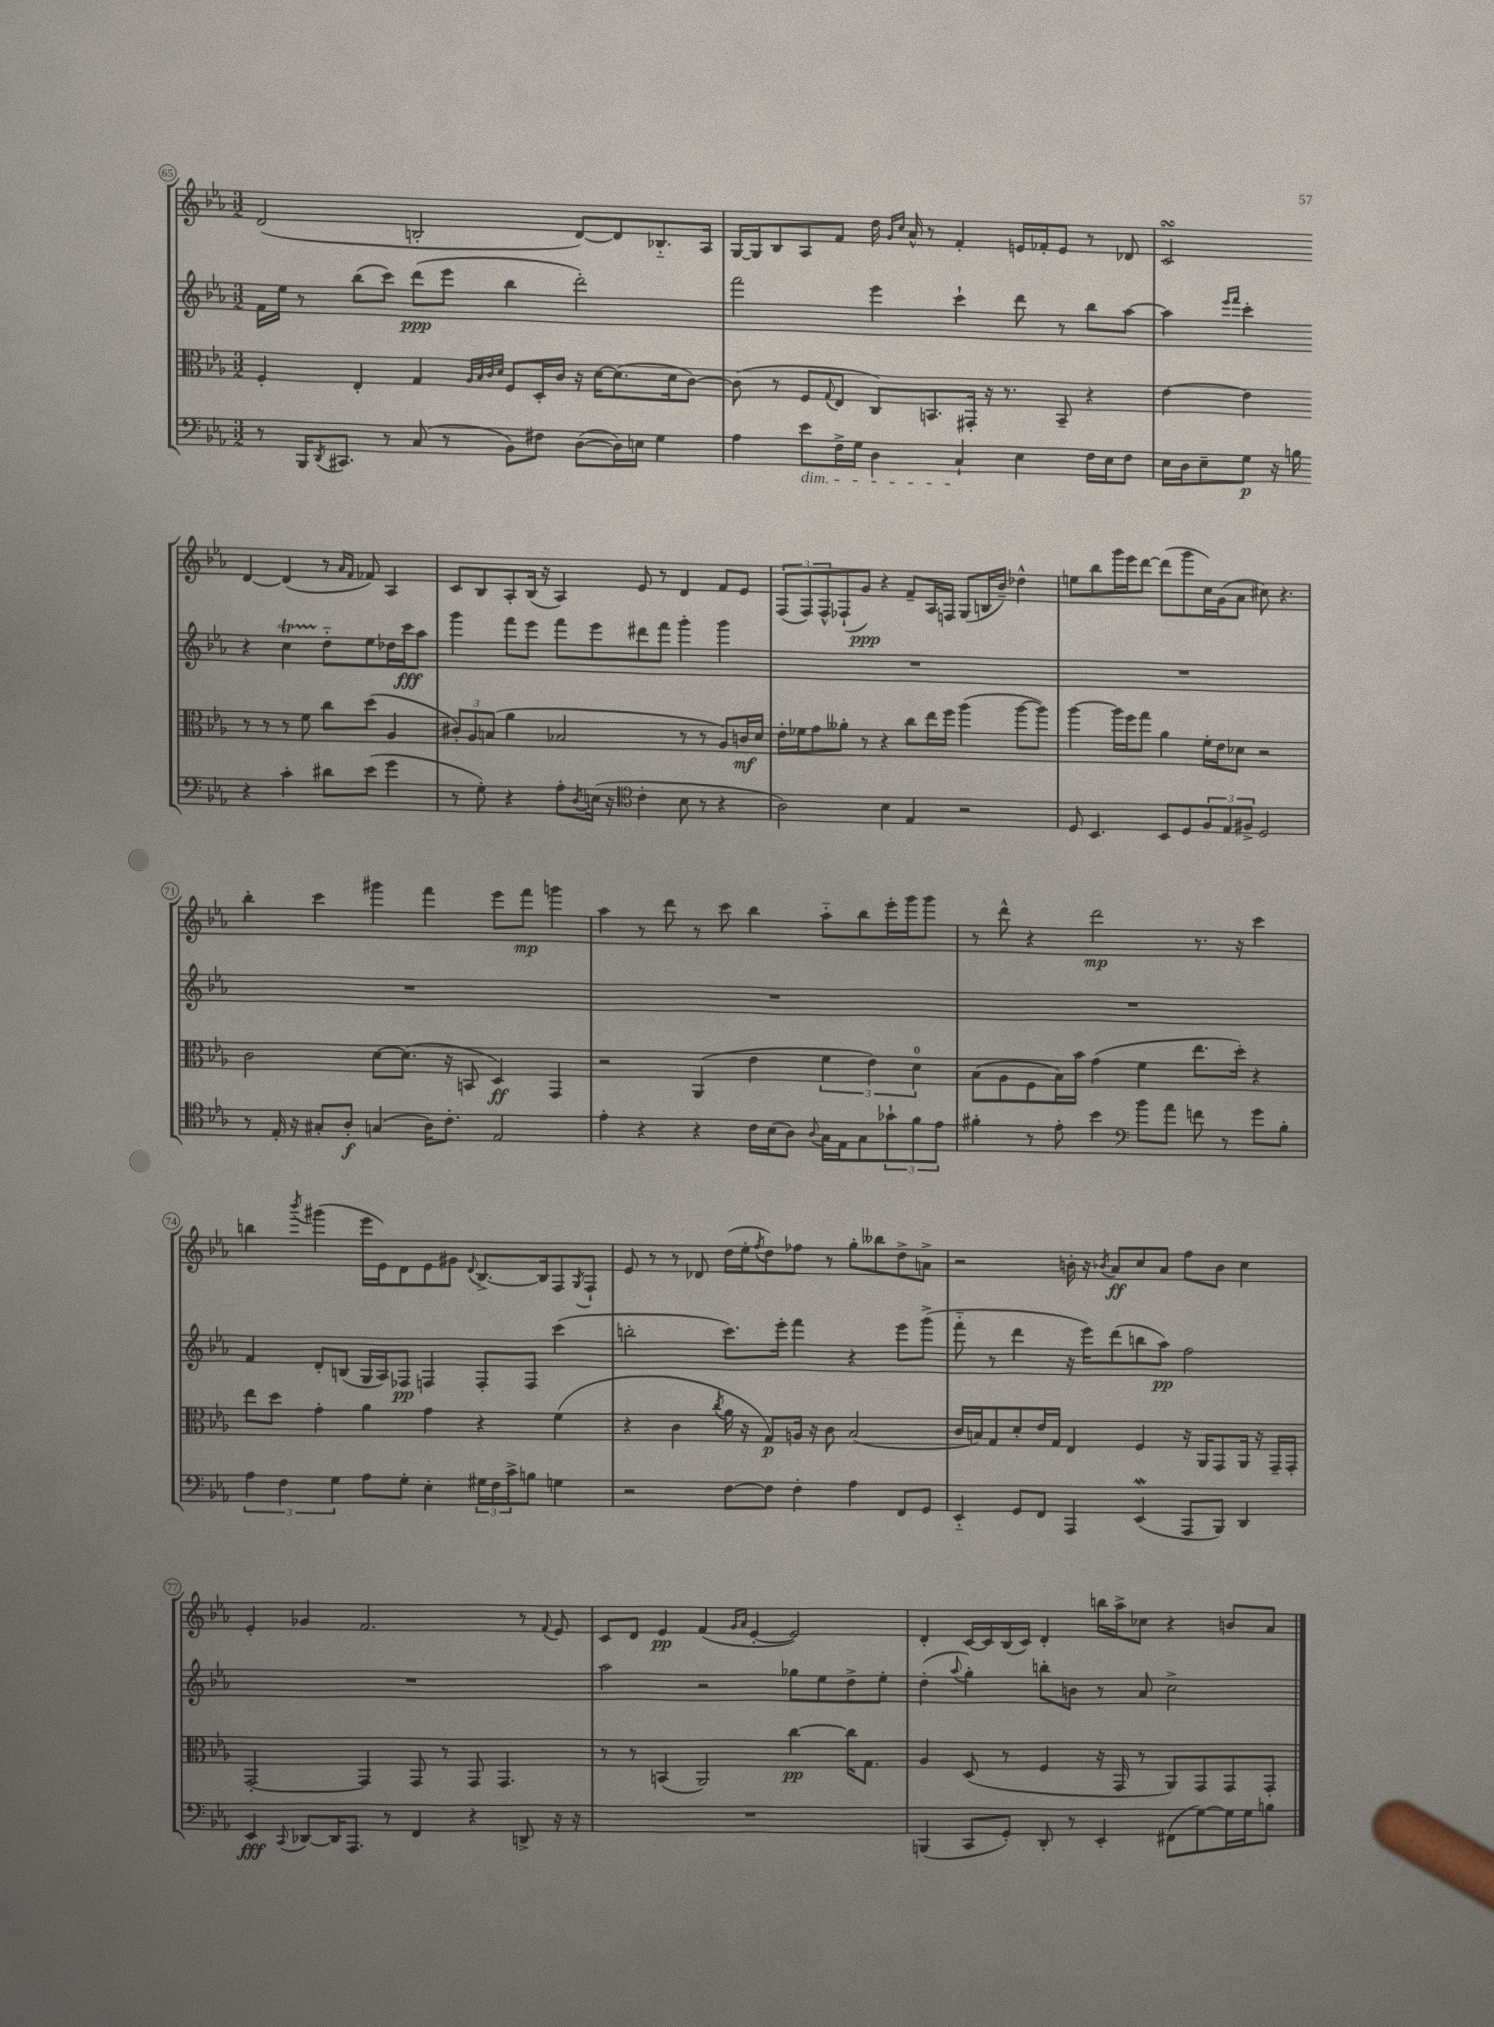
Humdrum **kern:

**kern	**dynam	**kern	**dynam	**kern	**dynam	**kern	**dynam
*part4	*part4	*part3	*part3	*part2	*part2	*part1	*part1
*staff4	*staff4	*staff3	*staff3	*staff2	*staff2	*staff1	*staff1
*clefF4	*	*clefC3	*	*clefG2	*	*clefG2	*
*k[b-e-a-]	*	*k[b-e-a-]	*	*k[b-e-a-]	*	*k[b-e-a-]	*
*M3/2	*	*M3/2	*	*M3/2	*	*M3/2	*
=65	=65	=65	=65	=65	=65	=65	=65
8r	.	4F'/	.	16f\LL	.	(2d/	.
.	.	.	.	16ee-\JJ	.	.	.
16BBB-/KL	.	.	.	8r	.	.	.
8qDD/	.	.	.	.	.	.	.
8.CC#X/J	.	.	.	.	.	.	.
.	.	4E-'/	.	(8bb-\L	.	.	.
8r	.	.	.	8ccc\J)	.	.	.
(8C/	.	4G/	.	(8ddd\L	ppp	2Bn'/	.
8r	.	.	.	8eee-\J	.	.	.
.	.	32qqA-/LLL	.	.	.	.	.
.	.	32qqB-/	.	.	.	.	.
.	.	32qqc/	.	.	.	.	.
.	.	32qqd/JJJ	.	.	.	.	.
8BB-\L)	.	8F/L	.	4bb-\	.	.	.
8F#X\J	.	16D'/L	.	.	.	.	.
.	.	16c/JJ	.	.	.	.	.
([8D\L	.	16r	.	2ddd'\)	.	[8d/L)	.
.	.	[16d\KL	.	.	.	.	.
16D\L])	.	(8.d\]	.	.	.	8d/]	.
16En\JJ	.	.	.	.	.	.	.
4G\	.	.	.	.	.	8.B-X/	.
.	.	16d\k	.	.	.	.	.
.	.	[8c\J)	.	.	.	.	.
.	.	.	.	.	.	16A-/Jk	.
=66	=66	=66	=66	=66	=66	=66	=66
4A-\	.	(8c\]	.	2fff\	.	[16G/LL	.
.	.	.	.	.	.	16G/J]	.
.	.	8r	.	.	.	8B-/	.
!LO:TX:b:i:t=dim.	!	!	!	!	!	!	!
8e-\L	.	8F/L	.	.	.	8A-/	.
.	.	8qqG/	.	.	.	.	.
16F^\L	.	8E-/J	.	.	.	8f/J	.
16G\JJ	.	.	.	.	.	.	.
4D\	.	8C/L)	.	4eee-\	.	16dd\	.
.	.	.	.	.	.	16qqg/LL	.
.	.	.	.	.	.	16qqcc/JJ	.
.	.	.	.	.	.	16a-^^/	.
.	.	8.BBn/	.	.	.	8r	.
4C`/	.	.	.	4ccc`\	.	4f'/	.
.	.	16GG#X'/Jk	.	.	.	.	.
.	.	16r	.	.	.	.	.
.	.	8.r	.	.	.	.	.
4E-\	.	.	.	8ddd\	.	16en/LL	.
.	.	.	.	.	.	16f-X'/J	.
.	.	8BB~/	.	8r	.	8e/J	.
16F\LL	.	4r	.	8bb-\L	.	8r	.
16E-\J	.	.	.	.	.	.	.
8F\J	.	.	.	[8aa-\J	.	8d-X/	.
=67	=67	=67	=67	=67	=67	=67	=67
16E-\LL	.	[4e-\	.	4aa-\]	.	2csSSS/	.
16D\J	.	.	.	.	.	.	.
8E-~\	.	.	.	.	.	.	.
.	.	.	.	16qqeee-/LL	.	.	.
.	.	.	.	16qqfff/JJ	.	.	.
8G\J	p	4e-\]	.	4ccc'\	.	.	.
16r	.	.	.	.	.	.	.
16Bn\	.	.	.	.	.	.	.
4r	.	8r	.	4r	.	[4d/	.
.	.	8r	.	.	.	.	.
4c'\	.	8r	.	4ccT\	.	(4d/]	.
.	.	8f\	.	.	.	.	.
8d#X\L	.	8cc\L	.	8dd\L	.	8r	.
.	.	.	.	.	.	16qqa-/LL	.
.	.	.	.	.	.	16qqf/JJ	.
(8e-\J	.	(8dd\J	.	8ee-\	.	8f-X/)	.
4g\	.	4A-/	.	16dd-X\L	.	4A-/	.
.	.	.	.	16ccc\J	fff	.	.
.	.	.	.	8aa-\J	.	.	.
!!LO:LB:g=z
=68	=68	=68	=68	=68	=68	=68	=68
8r	.	12c#X'/L)	.	4ggg\	.	8c/L	.
.	.	12A-/	.	.	.	.	.
8G'\)	.	.	.	.	.	8B-/	.
.	.	(12Bn/J	.	.	.	.	.
4r	.	4a-\	.	8fff\L	.	8A-'/	.
.	.	.	.	8eee-\J	.	(16B-/Jk	.
.	.	.	.	.	.	16r	.
8A-'\L	.	2B-X/	.	8fff\L	.	4A-/)	.
8qD/	.	.	.	.	.	.	.
(16En\Jk	.	.	.	8eee-\	.	.	.
16r	.	.	.	.	.	.	.
*clefC4	*	*	*	*	*	*	*
4c'\	.	.	.	8ddd#X\	.	8e-/	.
.	.	.	.	8fff\J	.	8r	.
8B-\	.	8r	.	4ggg'\	.	4d/	.
8r	.	8r	.	.	.	.	.
4r	.	8A-/L)	.	4ggg\	.	8f/L	.
.	.	16cn/L	mf	.	.	8e-/J	.
.	.	16d/JJ	.	.	.	.	.
=69	=69	=69	=69	=69	=69	=69	=69
2A-\)	.	16e-'\LL	.	1.r	.	(12F/L	.
.	.	16f-X\J	.	.	.	.	.
.	.	.	.	.	.	12F/)	.
.	.	8g\	.	.	.	.	.
.	.	.	.	.	.	12F^^/	.
.	.	8a--X'\J	.	.	.	(8F-X`/	.
.	.	8r	.	.	.	8g/J)	ppp
4B-\	.	4r	.	.	.	4r	.
4E-/	.	8cc\L	.	.	.	8f~/L	.
.	.	16ee-\L	.	.	.	16A-/L	.
.	.	16ff\JJ	.	.	.	16Fn/JJ	.
2r	.	(4aa-\	.	.	.	(8G/L	.
.	.	.	.	.	.	16Bn/L	.
.	.	.	.	.	.	16b-~/JJ)	.
.	.	[8aa-\L	.	.	.	4dd-X^^\	.
.	.	8aa-\J])	.	.	.	.	.
=70	=70	=70	=70	=70	=70	=70	=70
8D/	.	[4aa-\	.	1.r	.	8een\L	.
4.BB-/	.	.	.	.	.	8bb-\	.
.	.	16aa-\LL]	.	.	.	16ggg\L	.
.	.	16ff\J	.	.	.	16eee-\J	.
.	.	8gg\J	.	.	.	[8ddd\J	.
8BB-/L	.	4a-\	.	.	.	(8ddd\L]	.
8D/	.	.	.	.	.	8ggg\	.
12F/	.	16f'\LL	.	.	.	16cc\L)	.
.	.	16e-\J	.	.	.	(16g\J	.
12E-/	.	.	.	.	.	.	.
.	.	8d-X\J	.	.	.	8a-\J	.
12F#X^/J	.	.	.	.	.	.	.
2D/	.	2r	.	.	.	8cc#X\)	.
.	.	.	.	.	.	4.r	.
!!LO:LB:g=z
=71	=71	=71	=71	=71	=71	=71	=71
8r	.	2c\	.	1.r	.	4bb-'\	.
16E-'/	.	.	.	.	.	.	.
16r	.	.	.	.	.	.	.
8G#X'/L	.	.	.	.	.	4ccc\	.
8A-'/J	f	.	.	.	.	.	.
(4Gn/	.	[8d\L	.	.	.	4ggg#X\	.
.	.	(8.d\J]	.	.	.	.	.
16A-\KL)	.	.	.	.	.	4fff\	.
8.c'\J	.	16r	.	.	.	.	.
.	.	8BBn/	.	.	.	.	.
2E-/	.	4D/)	ff	.	.	8eee-\L	.
.	.	.	.	.	.	8fff\J	mp
.	.	4GG/	.	.	.	4gggn\	.
=72	=72	=72	=72	=72	=72	=72	=72
4e-'\	.	2r	.	1.r	.	4aa-\	.
4r	.	.	.	.	.	8r	.
.	.	.	.	.	.	8ddd\	.
4r	.	(4AA-/	.	.	.	8r	.
.	.	.	.	.	.	8ccc\	.
16c\LL	.	4e-\	.	.	.	4bb-\	.
(16B-\J	.	.	.	.	.	.	.
8A-\J)	.	.	.	.	.	.	.
8qqA-/	.	.	.	.	.	.	.
16G\LL	.	6f\	.	.	.	8aa-\L	.
16E-\J	.	.	.	.	.	.	.
8G\	.	.	.	.	.	8bb-\	.
.	.	6e-\)	.	.	.	.	.
12g-X`\	.	.	.	.	.	16eee-'\L	.
.	.	.	.	.	.	16ggg\J	.
12f\	.	6d\	.	.	.	.	.
.	.	.	.	.	.	8ggg\J	.
12e-\J	.	.	.	.	.	.	.
=73	=73	=73	=73	=73	=73	=73	=73
4f#X'\	.	(8B-\L	.	1.r	.	8r	.
.	.	8A-\	.	.	.	8ddd^^\	.
8r	.	8F\	.	.	.	4r	.
8e-'\	.	16B-\L)	.	.	.	.	.
.	.	16b-\JJ	.	.	.	.	.
4b-\	.	(4g\	.	.	.	2ddd\	mp
*clefF4	*	*	*	*	*	*	*
8b-\L	.	4f\	.	.	.	.	.
8a-\J	.	.	.	.	.	.	.
8fn\	.	8.ee-\L	.	.	.	8.r	.
8r	.	.	.	.	.	.	.
.	.	16dd'\Jk)	.	.	.	16r	.
8g\L	.	4r	.	.	.	4ccc\	.
8B-'\J	.	.	.	.	.	.	.
!!LO:LB:g=z
=74	=74	=74	=74	=74	=74	=74	=74
6A-\	.	8ee-\L	.	4f/	.	4bbn\	.
.	.	8dd\J	.	.	.	.	.
6F\	.	.	.	.	.	.	.
.	.	.	.	.	.	8qbbb-/	.
.	.	4g'\	.	8d'/L	.	(4ggg#X\	.
6G\	.	.	.	.	.	.	.
.	.	.	.	(8Bn/J	.	.	.
8A-\L	.	4a-\	.	16G/LL	.	16eee-\LL	.
.	.	.	.	16A-/J)	.	16e-\J)	.
8G'\J	.	.	.	8F-X/J	pp	8d\	.
4E-'\	.	4g\	.	4Fn/	.	8e-\	.
.	.	.	.	.	.	8g#X\J	.
.	.	.	.	.	.	8qqd/	.
24G#X\LL	.	4r	.	8F'/L	.	[8.B-^/L	.
24F\	.	.	.	.	.	.	.
24c^\J	.	.	.	.	.	.	.
8Bn\J	.	.	.	8F/J	.	.	.
.	.	.	.	.	.	16B-/k]	.
4Gn\	.	(4f\	.	(4ccc\	.	8F/	.
.	.	.	.	.	.	8qG/	.
.	.	.	.	.	.	8F`/J	.
=75	=75	=75	=75	=75	=75	=75	=75
2r	.	4r	.	2bbn'\	.	8e-/	.
.	.	.	.	.	.	8r	.
.	.	4c\	.	.	.	8r	.
.	.	.	.	.	.	8d-X/	.
.	.	8qcc/	.	.	.	.	.
[8F\L	.	16a-\	.	8.ccc\L)	.	(16dd\LL	.
.	.	16r	.	.	.	16ee-'\J	.
.	.	.	.	.	.	8qff/	.
8F\J]	.	8G/L)	p	.	.	8dd\)	.
.	.	.	.	16eee-'\Jk	.	.	.
4F'\	.	16An/Jk	.	4fff\	.	8ff-X\J	.
.	.	16r	.	.	.	.	.
.	.	8c\	.	.	.	8r	.
4A-\	.	(2B-/	.	4r	.	8gg'\L	.
.	.	.	.	.	.	8bb--X\	.
8FF/L	.	.	.	8eee-\L	.	8dd^\	.
8GG/J	.	.	.	(8ggg^\J	.	8an^\J	.
=76	=76	=76	=76	=76	=76	=76	=76
4EE-/	.	16c/LL	.	8fff\	.	2r	.
.	.	16Bn/J)	.	.	.	.	.
.	.	8G/	.	8r	.	.	.
8GG/L	.	8d'/	.	4ddd\	.	.	.
8FF/J	.	16e-/L	.	.	.	.	.
.	.	16G/JJ	.	.	.	.	.
4AAA-/	.	4E-/	.	16r	.	16bn'\	.
.	.	.	.	16eee-\KL)	.	16r	.
.	.	.	.	.	.	8qb-X/	.
.	.	.	.	(8ddd\	.	8a-/L	ff
(4EE-w/	.	4F/	.	8bbn\	.	8cc/	.
.	.	.	.	8aa-\J)	pp	8a-/J	.
8AAA-/L	.	16r	.	2ff\	.	8ff\L	.
.	.	16AA-/KL	.	.	.	.	.
8BBB-/J)	.	8GG/	.	.	.	8b-\J	.
4DD/	.	16AA-/Jk	.	.	.	4cc\	.
.	.	16r	.	.	.	.	.
.	.	16GG~/LL	.	.	.	.	.
.	.	16GG'/JJ	.	.	.	.	.
!!LO:LB:g=z
=77	=77	=77	=77	=77	=77	=77	=77
4EE-/	fff	[2GG'/	.	1.r	.	4e-'/	.
8qqCC/	.	.	.	.	.	.	.
[8DD-X/L	.	.	.	.	.	4g-X/	.
16DD-/K]	.	.	.	.	.	.	.
8.AAA-/J	.	.	.	.	.	.	.
.	.	4GG/]	.	.	.	2.f/	.
8r	.	.	.	.	.	.	.
4FF/	.	8GG/	.	.	.	.	.
.	.	8r	.	.	.	.	.
4r	.	8GG/	.	.	.	.	.
.	.	4.GG/	.	.	.	.	.
8DDn^/	.	.	.	.	.	8r	.
.	.	.	.	.	.	8qqf/	.
16r	.	.	.	.	.	8e-/	.
16r	.	.	.	.	.	.	.
=78	=78	=78	=78	=78	=78	=78	=78
1.r	.	8r	.	2aa-\	.	8c/L	.
.	.	8r	.	.	.	8d/J	.
.	.	(4BBn/	.	.	.	4e-/	pp
.	.	2AA-/)	.	2r	.	(4f/	.
.	.	.	.	.	.	16qqg/LL	.
.	.	.	.	.	.	16qqa-/JJ	.
.	.	.	.	.	.	[4e-'/	.
.	.	[4cc\	pp	8gg-X\L	.	2e-/])	.
.	.	.	.	8ee-\	.	.	.
.	.	16cc\KL]	.	8dd^\	.	.	.
.	.	8.G\J	.	.	.	.	.
.	.	.	.	8ee-'\J	.	.	.
=79	=79	=79	=79	=79	=79	=79	=79
(4BBBn/	.	4A-/	.	(4dd'\	.	4d'/	.
.	.	.	.	8qqaa-/	.	.	.
8CC/L	.	(8D/	.	4gg'\)	.	[16c/LL	.
.	.	.	.	.	.	16c/]	.
8GG'/J)	.	8r	.	.	.	(16B-/	.
.	.	.	.	.	.	16c/JJ)	.
8DD'/	.	4F/	.	8bbn'\L	.	4d'/	.
8r	.	.	.	8bn\J	.	.	.
4EE-'/	.	16r	.	8r	.	16bbn\LL	.
.	.	16GG/	.	.	.	16aa-^\J	.
.	.	8r	.	8a-/	.	8cc-X\J	.
(8FF#X\L	.	8AA-/L)	.	2cc^\	.	4r	.
[8G\)	.	8GG/	.	.	.	.	.
16G\L]	.	8GG/	.	.	.	8bn/L	.
16G\J	.	.	.	.	.	.	.
8Bn\J	.	8GG'/J	.	.	.	8a-/J	.
==	==	==	==	==	==	==	==
*-	*-	*-	*-	*-	*-	*-	*-
